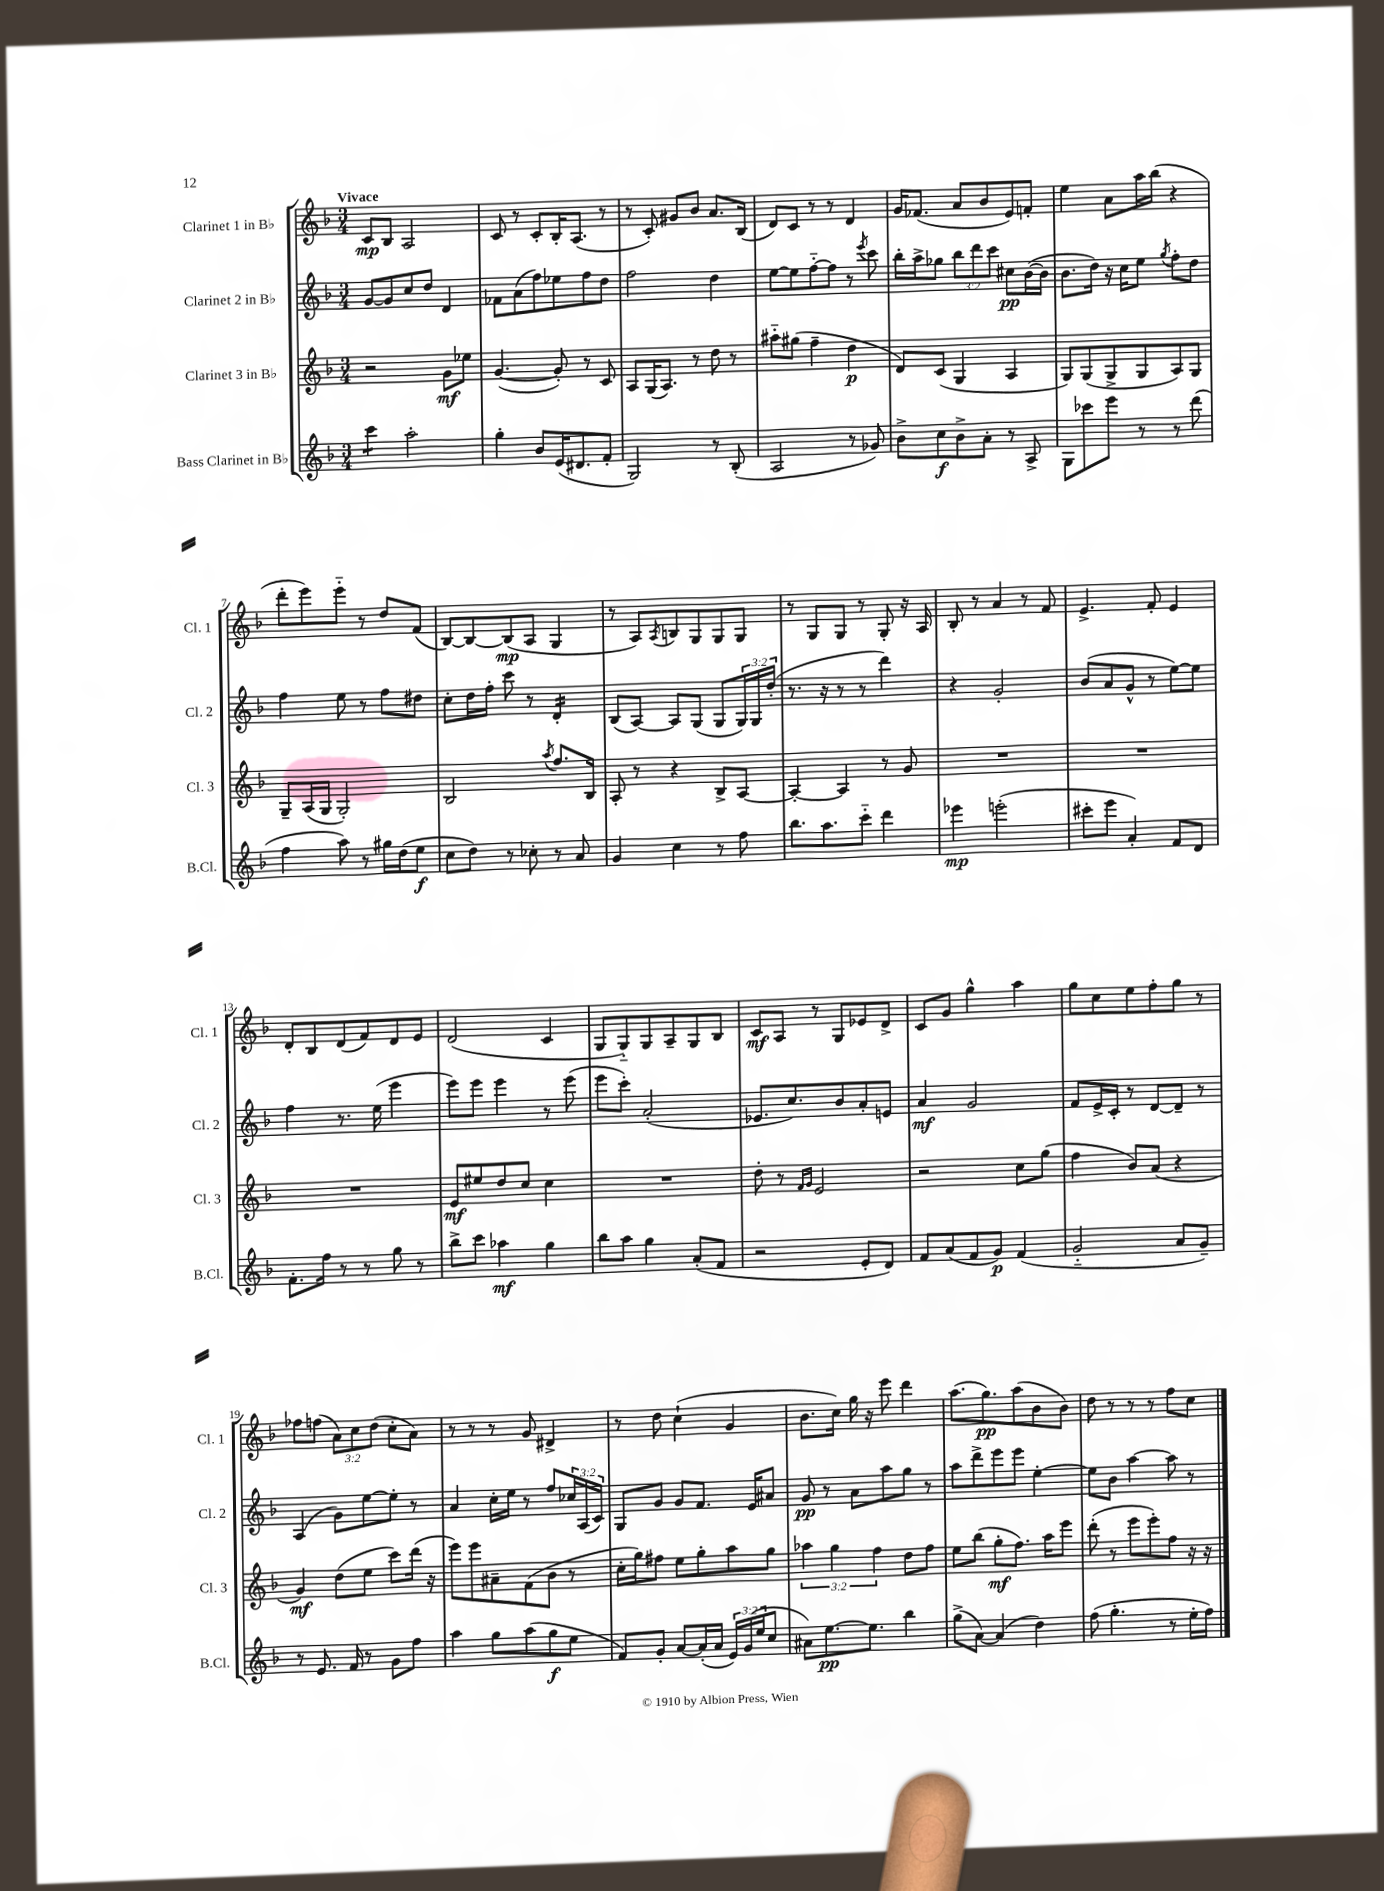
<<
\new StaffGroup <<
\new Staff = "s0" \with { instrumentName = "Clarinet 1 in Bb" shortInstrumentName = "Cl. 1" } {
    \clef treble \key f \major \numericTimeSignature \time 3/4 \override Staff.TupletNumber.text = #tuplet-number::calc-fraction-text \tempo "Vivace"
    c'8\mp bes8 a2 |
    c'8 r8 c'8-. bes16-. a8.( r8 |
    r8 c'8-.) gis'8 bes'8 a'8. bes16( |
    d'8) c'8 r8 r8 d'4 |
    g'16 fes'8.( a'8 bes'8 e'8) f'8-. |
    e''4 a'8 a''16 bes''16( r4 |
    d'''8-. e'''8) e'''8-_ r8 d''8 f'8( |
    bes8~) bes8~ bes8\mp( a8 g4 |
    r8 a8) \acciaccatura { a8 } b8 g8 g8 g8 |
    r8 g8 g8 r8 g8-. r16 a16 |
    bes8-. r8 a'4 r8 f'8 |
    e'4.-> f'8-. e'4 |
    d'8-. bes8 d'8( f'8) d'8 e'8 |
    d'2( c'4 |
    g8 g8-_) g8 a8-- g8 bes8 |
    c'8\mf a8 r8 g8 ees'8 d'8-> |
    c'8 g'8 g''4-^ a''4 |
    g''8 c''8 e''8 f''8-. g''8 r8 |
    fes''8 f''8( \tuplet 3/2 { a'8) c''8 d''8( } c''8-. a'8) |
    r8 r8 r8 g'8 dis'4-> |
    r8 d''8 c''4-!( g'4 |
    bes'8. c''16) g''16 r16 e'''8 d'''4 |
    a''8.( g''8.\pp) a''8( bes'8 bes'8) |
    d''8 r8 r8 r8 f''8 c''8 \bar "|." |
}
\new Staff = "s1" \with { instrumentName = "Clarinet 2 in Bb" shortInstrumentName = "Cl. 2" } {
    \clef treble \key f \major \numericTimeSignature \time 3/4 \override Staff.TupletNumber.text = #tuplet-number::calc-fraction-text
    g'8~ g'8 c''8 d''8 d'4 |
    fes'8 a'8( f''8) ees''8 f''8 d''8 |
    f''2 d''4 |
    e''8~ e''8 f''8~-_ f''8 r8 \acciaccatura { e'''8 } c'''8 |
    bes''16-. a''16-> ges''8 \tuplet 3/2 { bes''8 d'''8 c'''8 } cis''8\pp bes'16~( bes'16 |
    bes'8. d''16) r16 c''16 e''8 \acciaccatura { g''8 } f''8-. d''8 |
    f''4 e''8 r8 f''8 dis''8 |
    c''8-. d''16 f''16-. c'''8 r8 d'4:16-. |
    bes8( a8~) a8 g8( g8 \tuplet 3/2 { g16) g16 d''16-.( } |
    r8. r16 r8 r8 d'''4) |
    r4 g'2-. |
    bes'8( a'8 g'8-^ r8 e''8~) e''8 |
    f''4 r8. e''16( e'''4 |
    e'''8) e'''8 e'''4 r8 e'''8( |
    e'''8 c'''8-.) a'2-.( |
    ees'8. c''8.) bes'8 a'8-. e'8 |
    a'4\mf g'2 |
    f'8 e'16-> c'16-. r8 d'8~ d'8-- r8 |
    a4( g'8) e''8~ e''8-. r8 |
    a'4 c''16-. e''16 r8 f''8 \tuplet 3/2 { ces''16 a16( c'16) } |
    g8 g'8 g'8 f'8. e'16 ais'8 |
    g'8\pp r8 a'8 a''8 g''8 r8 |
    a''8 d'''8-> e'''8 e'''8 e''4~-. |
    e''8 bes'8 a''4~ a''8 r8 \bar "|." |
}
\new Staff = "s2" \with { instrumentName = "Clarinet 3 in Bb" shortInstrumentName = "Cl. 3" } {
    \clef treble \key f \major \numericTimeSignature \time 3/4 \override Staff.TupletNumber.text = #tuplet-number::calc-fraction-text
    r2 g'8\mf ees''8 |
    g'4.~( g'8-.) r8 c'8 |
    a8 g16( a8.) r8 d''8 r8 |
    ais''8-_ gis''8( f''4-- d''4\p |
    d'8) c'8( g4 a4 |
    g8) g8( g8-> g8 a8) g8 |
    g8-- a16( g16 g2-.) |
    bes2 \acciaccatura { a''8 } f''8. bes16 |
    a8-. r8 r4 bes8-> a8~ |
    a4~-. a4 r8 g'8 |
    R2. |
    R2. |
    R2. |
    e'8\mf eis''8 d''8 c''8 c''4 |
    R2. |
    d''8-. r8 \grace { f'16 g'16 } e'2 |
    r2 c''8 g''8( |
    f''4 bes'8) a'8( r4 |
    g'4\mf) d''8( e''8 c'''8) d'''16( r16 |
    e'''8) e'''8 ais'8-- f'8( bes'8 r8 |
    c''16-. g''16) fis''8 e''8 g''8-. a''8 g''8 |
    \tuplet 3/2 { aes''4 g''4 f''4 } d''8 f''8 |
    e''8 bes''8( g''8-.\mf f''8.) a''16 e'''8 |
    d'''8-.( r8 e'''8 e'''8-.) f''8 r16 r16 \bar "|." |
}
\new Staff = "s3" \with { instrumentName = "Bass Clarinet in Bb" shortInstrumentName = "B.Cl." } {
    \clef treble \key f \major \numericTimeSignature \time 3/4 \override Staff.TupletNumber.text = #tuplet-number::calc-fraction-text
    c'''4:8 a''2-. |
    g''4-. bes'8 e'16( dis'8. f'8-. |
    g2) r8 bes8-.( |
    a2 r8 ges'8) |
    bes'8-> c''8\f bes'8-> a'8-. r8 a8-> |
    g8 ces'''8 e'''8 r8 r8 d'''8( |
    f''4 a''8) r8 gis''16 d''16( e''8\f |
    c''8 d''8) r8 ces''8-. r8 a'8 |
    g'4 c''4 r8 f''8 |
    bes''8. a''8. c'''8-_ d'''4 |
    ees'''4\mp e'''2-.( |
    cis'''8-. e'''8 a'4-.) f'8 d'8 |
    f'8.-. f''16 r8 r8 g''8 r8 |
    bes''8-> c'''8 aes''4\mf g''4 |
    bes''8 a''8 g''4 a'8-.( f'8 |
    r2 e'8-. d'8) |
    f'8 a'8( f'8 g'8\p) f'4( |
    g'2-_ a'8 g'8--) |
    r8 e'8. f'16 r8 g'8 f''8 |
    a''4 g''8 a''8( g''8\f e''8 |
    f'8) g'8-. a'8~ a'16-.( a'16 \tuplet 3/2 { e'16) g'16( e''16 } c''8 |
    ais'8) e''8.~\pp e''8. bes''4 |
    g''8->( a'8~) a'4( d''4) |
    f''8( g''4.-. r8 e''16-. f''16) \bar "|." |
}
>>
>>
